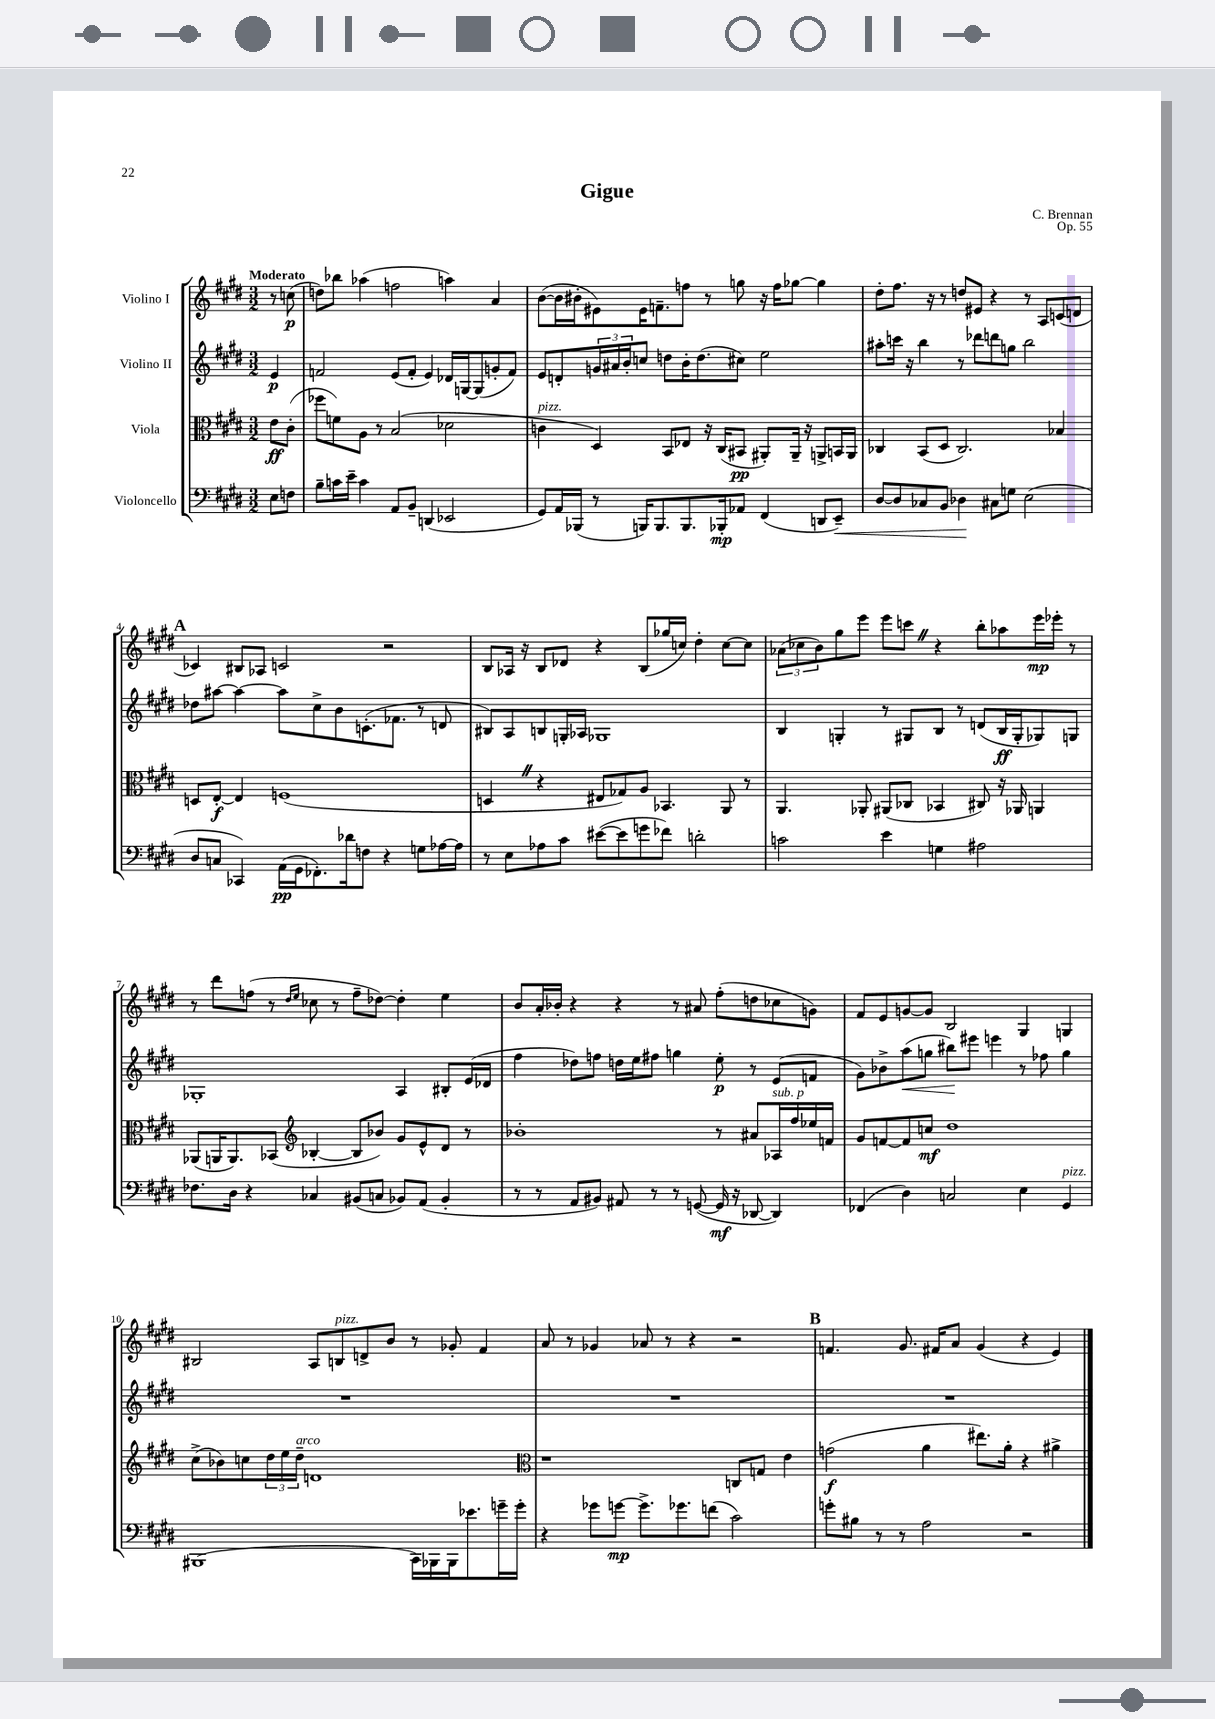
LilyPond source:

\header { title = "Gigue" composer = "C. Brennan" opus = "Op. 55" }
<<
\new StaffGroup <<
\new Staff = "s0" \with { instrumentName = "Violino I" } {
    \clef treble \key e \major \numericTimeSignature \time 3/2 \partial 4 \tempo "Moderato"
    r8 c''8\p( |
    d''8) bes''8 aes''4( f''2 a''4) a'4 |
    b'8~( b'16 bis'16-. eis'8) eis'16 f'8.-- f''8 r8 g''8 r16 f''16 ges''8~ ges''4 |
    dis''8-. fis''8. r16 r8 d''8 eis'8 r4 r8 a8 c'8( d'8 |
    \mark \markup { \bold "A" } ces'4) bis8 aes8 c'2 r2 |
    b8 aes16 r16 b8 des'8 r4 b8( ges''16 c''16) dis''4-. c''8~ c''8 |
    \tuplet 3/2 { aes'8( ces''8 b'8) } gis''8 e'''8 e'''8 c'''8 \once \override BreathingSign.text = \markup { \musicglyph "scripts.caesura.straight" } \breathe r4 b''8-. aes''8 e'''16\mp ees'''16-. r8 |
    r8 dis'''8 f''8( r8 \grace { dis''16 e''16 } ces''8 r8 f''8-- des''8~) des''4-. e''4 |
    b'8 a'16-. bes'16-. r4 r4 r8 ais'8 fis''8-.( d''8 ces''8 g'8) |
    fis'8 e'8 g'8~ g'8 b2 gis4 g4 |
    bis2 a8 b8^\markup { \italic "pizz." } d'8-> b'8 r8 ges'8-. fis'4 |
    a'8 r8 ges'4 aes'8 r8 r4 r2 |
    \mark \markup { \bold "B" } f'4. gis'8. fis'16 a'8 gis'4( r4 e'4) \bar "|." |
}
\new Staff = "s1" \with { instrumentName = "Violino II" } {
    \clef treble \key e \major \numericTimeSignature \time 3/2 \partial 4
    e'4\p |
    f'2 e'8( f'8-. e'4) des'16 g16~ g8( g'8-. f'8) |
    e'8 d'8-. \tuplet 3/2 { g'16 ais'16 b'16-. } c''8 d''8 b'16-. d''8.( cis''8) e''2 |
    ais''8-. c'''16 r16 b''4 r8 des'''8 d'''8 g''8 b''2 |
    \mark \markup { \bold "A" } des''8 ais''8~ ais''4~ ais''8 cis''8-> b'8 c'8.-.( fes'8. r8 d'8 |
    bis8) a8 b8 g16-. aes16 ges1 |
    b4 g4-. r8 gis8 b8 r8 d'8( b16\ff gis16-. ges8) g8 |
    ges1-. a4 bis8-. e'16( des'16 |
    fis''4 des''8) f''8 d''16 e''16 fis''8 g''4 e''8-.\p r8 e'8( f'8 |
    gis'8) bes'8-> a''8\<( g''8 bis''8\!) eis'''8 e'''4 r8 fes''8 g''4 |
    R1. |
    R1. |
    \mark \markup { \bold "B" } R1. \bar "|." |
}
\new Staff = "s2" \with { instrumentName = "Viola" } {
    \clef alto \key e \major \numericTimeSignature \time 3/2 \partial 4
    e'8\ff cis'8-.( |
    fes''8 f'8) a8 r8 b2( des'2 |
    c'4^\markup { \italic "pizz." } dis4) b,8 ees8 r16 cis16( bis,8\pp ais,8-.) ais,16-- r16 a,8-> b,16 a,16 |
    ces4 b,8( dis8 ces2.) bes4 |
    \mark \markup { \bold "A" } d8 e8~-.\f e4 f1( |
    d4 \once \override BreathingSign.text = \markup { \musicglyph "scripts.caesura.straight" } \breathe r4 eis8 ges8) a8 bes,4. a,8 r8 |
    a,4. aes,8-. ais,8( ces8 bes,4 cis8) r16 aes,16 a,4 |
    aes,8( a,16 a,8.) bes,8( \clef treble bes4~-. bes8 bes'8) gis'8 e'8-^ dis'8 r8 |
    bes'1-. r8 ais'8 aes16^\markup { \italic "sub. p" } fis''16 ees''16 f'16 |
    gis'8 f'8~ f'8 c''8\mf dis''1 |
    cis''8->( bes'8) c''8 \tuplet 3/2 { dis''16 e''16 dis''16--^\markup { \italic "arco" } } d'1 |
    \clef alto r1 c8 g8 e'4 |
    \mark \markup { \bold "B" } g'2\f( a'4 eis''8.) a'16-. r4 ais'4-> \bar "|." |
}
\new Staff = "s3" \with { instrumentName = "Violoncello" } {
    \clef bass \key e \major \numericTimeSignature \time 3/2 \partial 4
    e8 f8 |
    b8-- c'16 e'16-- c'4 a,8 b,8-- d,4( ees,2 |
    gis,8) a,16 bes,,16( r8 b,,16) b,,8. b,,8. bes,,16-.\mp aes,8 fis,4( d,8 e,8--\<) |
    dis8~ dis8 ces8 b,8 des4\! cis8 g8 e2( |
    \mark \markup { \bold "A" } dis8 c8 ces,4) a,16\pp( gis,16 fes,8.-.) des'16 f8 r4 g8 aes16~ aes16 |
    r8 e8 aes8 cis'8 eis'8~( eis'8 g'8 fes'8) d'2-. |
    c'2 e'4 g4 ais2 |
    fes8. dis16 r4 ces4 bis,8( c8 bes,8) a,8( bes,4-. |
    r8 r8 a,8 bis,8) ais,8 r8 r8 g,8~( g,16\mf r16 des,8~ des,4) |
    fes,4( dis4) c2 e4 gis,4^\markup { \italic "pizz." } |
    bis,,1( cis,16) bes,,16 bes,,16 ees'8. g'16-- g'16-. |
    r4 ges'8 g'8~\mp g'8.-> ges'8. f'8( cis'2) |
    \mark \markup { \bold "B" } g'8-. bis8 r8 r8 a2 r2 \bar "|." |
}
>>
>>
